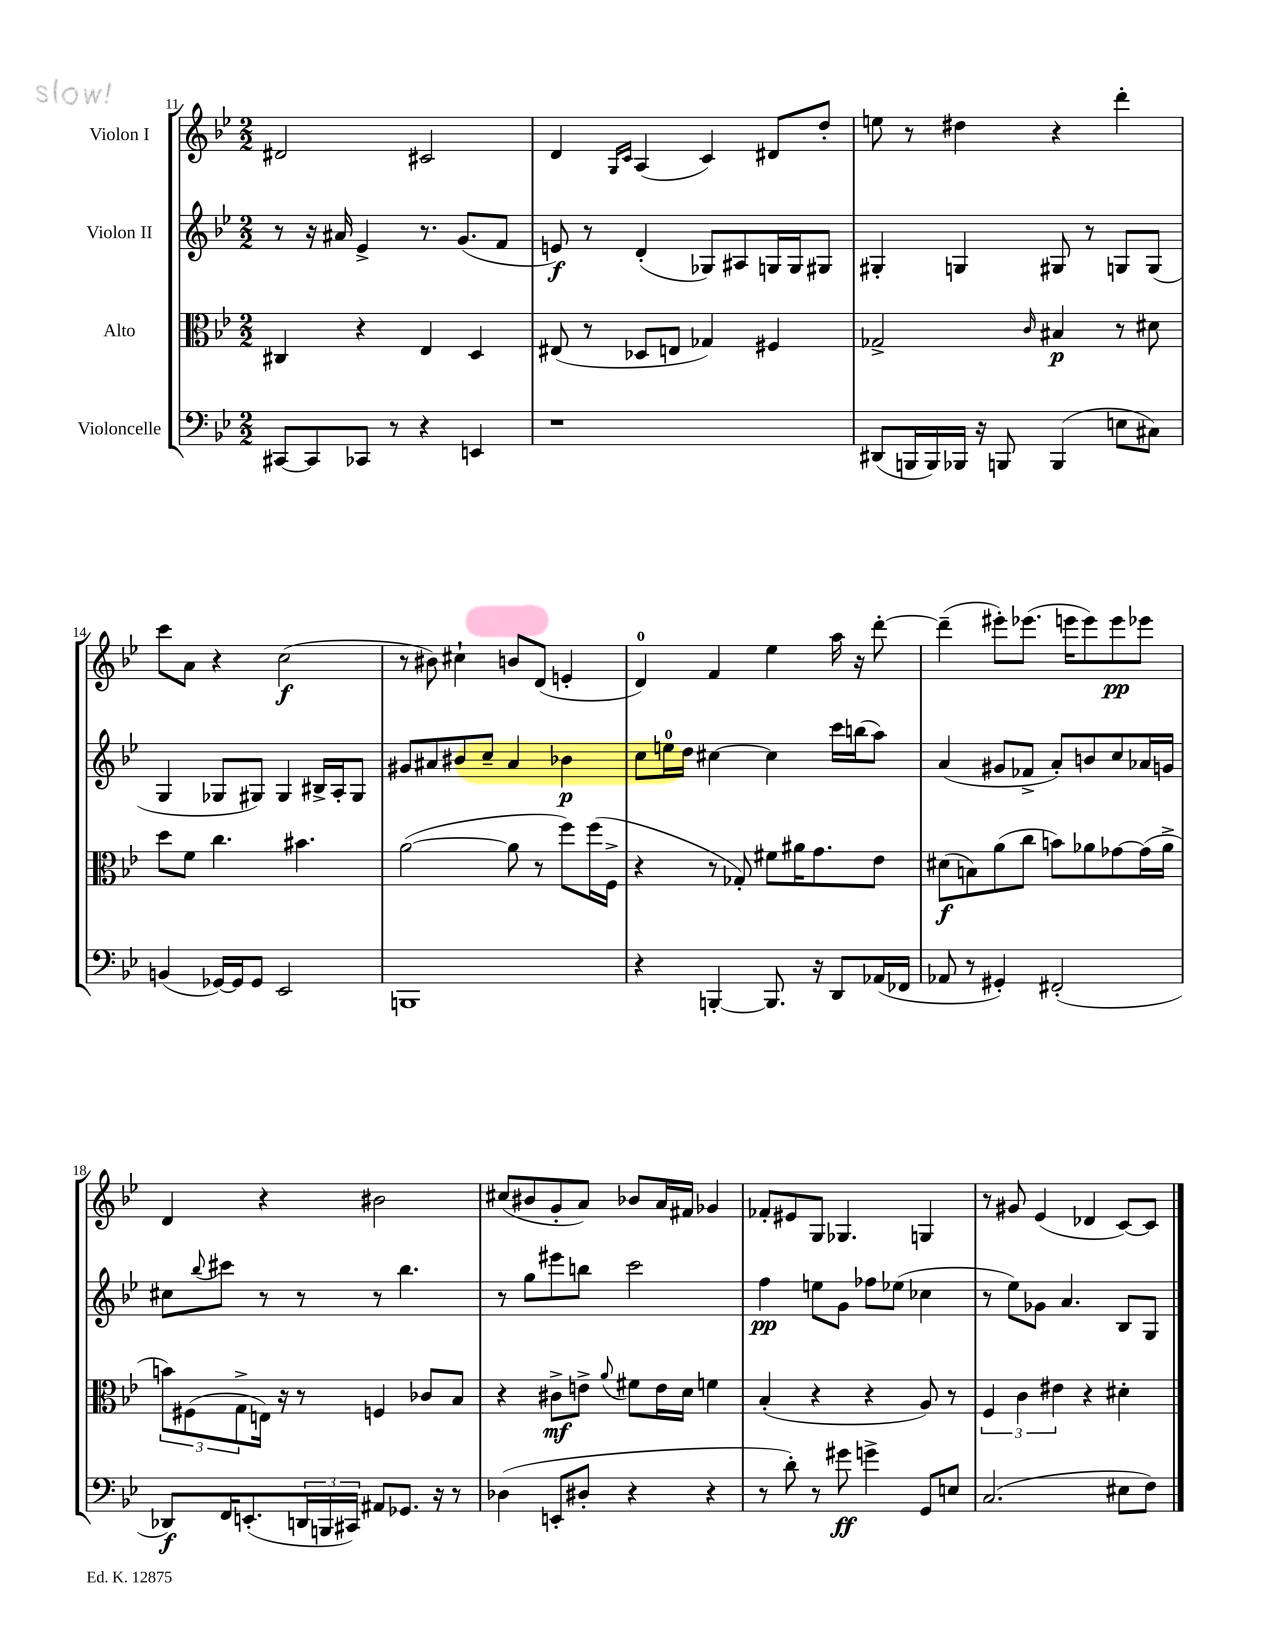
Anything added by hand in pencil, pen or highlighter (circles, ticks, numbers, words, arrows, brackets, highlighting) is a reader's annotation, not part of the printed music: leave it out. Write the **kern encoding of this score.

**kern	**kern	**kern	**kern
*staff4	*staff3	*staff2	*staff1
*clefF4	*clefC3	*clefG2	*clefG2
*k[b-e-]	*k[b-e-]	*k[b-e-]	*k[b-e-]
*M2/2	*M2/2	*M2/2	*M2/2
[8CC#/L	4C#/	8r	2d#/
8CC#/]	.	16r	.
.	.	16a#/	.
8CC-/J	4r	4e-^/	.
8r	.	.	.
4r	4E-/	8.r	2c#/
.	.	(8.g/L	.
4EE/	4D/	.	.
.	.	8f/J	.
=	=	=	=
1r	(8E#/	8e/)	4d/
.	8r	8r	.
.	.	.	16qqG/LL
.	.	.	16qqc/JJ
.	8D-/L	(4d'/	(4A/
.	8E/J	.	.
.	4G-/)	8G-/L)	4c/)
.	.	8A#/	.
.	4F#/	16G/L	8d#/L
.	.	16G/J	.
.	.	8G#/J	8dd'/J
=	=	=	=
(8DD#/L	2G-^/	4G#'/	8ee\
16BBB/L	.	.	8r
16BBB/)	.	.	.
16BBB-/JJ	.	4G/	4dd#\
16r	.	.	.
8BBB/	.	.	.
.	16qqc/	.	.
(4BBB/	4B#/	8G#/	4r
.	.	8r	.
8E\L	8r	8G/L	4ddd'\
8C#\J)	8d#\	(8G/J	.
=	=	=	=
(4BB/	8dd\L	4G/	8ccc\L
.	8f\J	.	8a\J
[16GG-/LL)	4.cc\	8G-/L	4r
16GG-/]J	.	.	.
8GG-/J	.	8G#/J)	.
2EE-/	.	4G#/	(2cc\
.	4.b#\	.	.
.	.	16B#^/LL	.
.	.	16A'/J	.
.	.	8G#/J	.
=	=	=	=
1BBB	([2a\	8g#/L	8r
.	.	8a#/	8b#\)
.	.	8b#/	4cc#`\
.	.	8cc~/J	.
.	8a\]	4a#/	8b/L
.	8r	.	(8d/J
.	8ff\L)	4b-\	4e'/
.	(16ff\L	.	.
.	16F^\JJ	.	.
=	=	=	=
4r	4r	8cc\L	4d/)
.	.	16ee\L	.
.	.	16dd\JJ	.
[4BBB'/	8r	[4cc#\	4f/
.	8G-'/)	.	.
8.BBB/]	8f#\L	4cc#\]	4ee-\
.	16a#\K	.	.
16r	8.g\	.	.
8DD/L	.	16ccc\LL	16aa\
.	.	(16bb\J	16r
(16AA-/L	8e-\J	8aa\J)	[8ddd'\
16FF-/JJ	.	.	.
=	=	=	=
8AA-/	(8d#\L	(4a/	(4ddd~\]
8r	8B\)	.	.
4GG#'/)	(8a\	8g#/L	8eee#'\L)
.	8cc\J	8f-^/J	(8.eee-\J
(2FF#'/	8b\L)	8a'/L)	.
.	.	.	16eee\LK
.	8a-\	8b/	8eee\)
.	[8g-\	8cc/	8eee\
.	(16g-\]L	16a-/L	8eee-\J
.	16a-^\JJ	16g/JJ	.
=	=	=	=
8DD-/L)	12b\L)	8cc#\L	4d/
.	(12F#\	.	.
.	.	8qqbb-/	.
16FF/K	.	8ccc#\J	.
.	12G^\	.	.
(8.EE'/	.	.	.
.	16E\Jk)	8r	4r
.	16r	.	.
24DD/L	8r	8r	.
24BBB/	.	.	.
24CC#/JJ)	.	.	.
8AA#/L	4F/	8r	2b#\
8.GG-/J	.	4.bb-\	.
.	8c-/L	.	.
16r	.	.	.
8r	8B-/J	.	.
=	=	=	=
(4D-\	4r	8r	(8cc#/L
.	.	8gg\L	8b#/
8EE'/L	8c#^\L	8eee#\	8g'/
8D#'/J	8e^\J	8bb\J	8a/J)
.	8qqa/	.	.
4r	8f#\L	2ccc\	8b-/L
.	16e\L	.	16a/L
.	16d\JJ	.	16f#/JJ
4r	4f\	.	4g-/
=	=	=	=
8r	(4B-'/	4ff\	8f-'/L
8d'\)	.	.	8e#/
8r	4r	8ee\L	8G/J
8g#\	.	8g\J	4.G-/
4g^\	4r	8ff-\L	.
.	.	(8ee-\J	.
8GG/L	8A/)	4cc-\	4G/
8E/J	8r	.	.
=	=	=	=
(2.C/	6F/	8r	8r
.	.	8ee-\L)	8g#/
.	6c\	.	.
.	.	8g-\J	(4e-/
.	6e#\	.	.
.	.	4.a/	.
.	4r	.	4d-/
8E#\L	4d#'\	8B-/L	[8c/L)
8F\J)	.	8G/J	8c/]J
==	==	==	==
*-	*-	*-	*-
